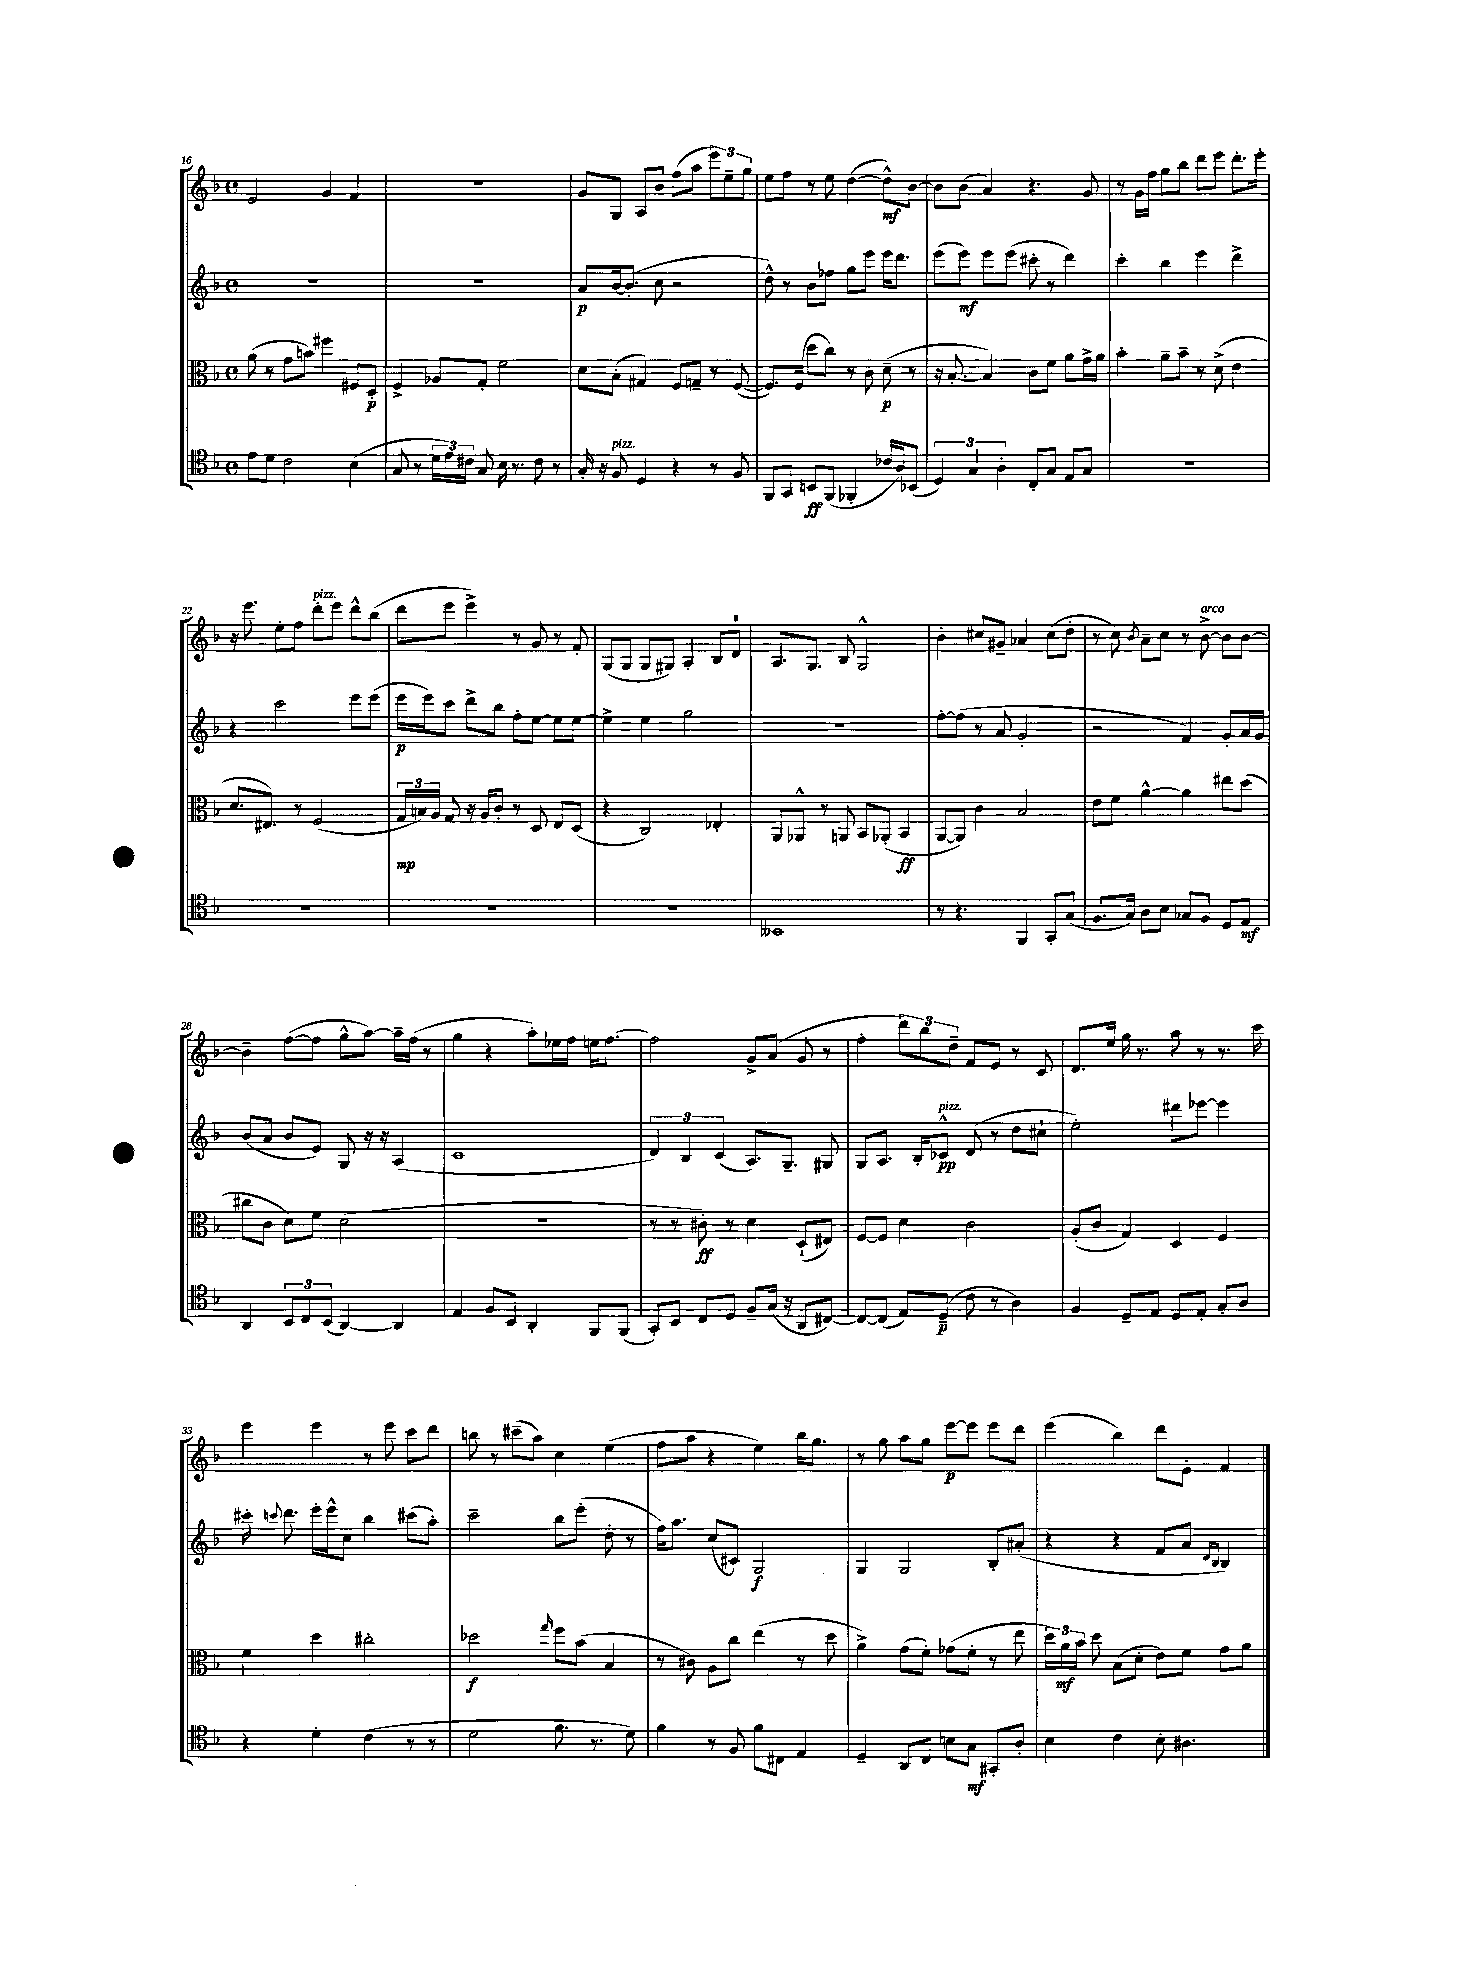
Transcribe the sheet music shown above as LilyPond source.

<<
\new StaffGroup <<
\new Staff = "s0" {
    \clef treble \key f \major \defaultTimeSignature \time 4/4
    \autoBeamOff e'2 g'4 f'4 |
    R1 |
    g'8[ g8] a8[ bes'8] f''8[( a''8] \tuplet 3/2 { e'''8[) e''8-- g''8] } |
    e''8[ f''8] r8 e''8 d''4~( d''8[-^\mf) bes'8]~ |
    bes'8[ bes'8]( a'4) r4. g'8 |
    r8 g'16[ f''16] g''8[ bes''8] d'''8[ e'''8] d'''8.[-. e'''16]-. |
    r16 e'''8. e''8[-. f''8] d'''8[-.^\markup { \italic "pizz." } e'''8] d'''8[-^ bes''8]( |
    d'''8[ e'''8] e'''4->) r8 g'8 r8 f'8-. |
    g8[( g8] g8[ gis8]) a4-. bes8[ d'8]-0 |
    a8.[ g8.] bes8 g2-^ |
    bes'4-. cis''8[ gis'8]-- aes'4 cis''8[( d''8]-. |
    r8 c''8) \acciaccatura { bes'8 } a'8[-- c''8] r8 bes'8~->^\markup { \italic "arco" } bes'8[ bes'8]~ |
    bes'4-- f''8[~( f''8] g''8[-^ a''8]~) a''16[-- f''16]( r8 |
    g''4 r4 a''8[-.) ees''16 f''16] e''16[ f''8.]~ |
    f''2 g'8[-> a'8]( g'8 r8 |
    f''4-. \tuplet 3/2 { d'''8[) bes''8 d''8]-- } f'8[ e'8] r8 c'8 |
    d'8.[ e''16] g''16 r8. a''8 r8 r8. c'''16 |
    e'''4 e'''4 r8 e'''8 c'''8[ d'''8] |
    b''8 r8 cis'''8[--( a''8]) c''4 e''4( |
    f''8[ a''8] r4 e''4) bes''16[ g''8.] |
    r8 g''8 a''8[ g''8] e'''8[~\p e'''8] e'''8[ d'''8] |
    e'''4( bes''4) d'''8[ e'8]-. f'4 \bar "|." |
}
\new Staff = "s1" {
    \clef treble \key f \major \defaultTimeSignature \time 4/4
    \autoBeamOff R1 |
    R1 |
    a'8[\p bes'16~ bes'8.]-.( c''8 r2 |
    d''8-^) r8 bes'8[ fes''8] g''8[ e'''8] e'''16[ d'''8.] |
    e'''8[( e'''8]\mf) e'''8[ e'''8]( cis'''8-. r8 d'''4) |
    c'''4-. bes''4 e'''4 d'''4-> |
    r4 c'''2 e'''8[ e'''8]( |
    e'''16[\p e'''16) c'''8] d'''8[-> bes''8] f''8[-. e''8]~ e''8[ e''8]~ |
    e''4-> e''4 g''2 |
    R1 |
    f''8[~-. f''8]( r8 a'8 g'2-. |
    r2 f'4) g'8[-. a'16 g'16] |
    bes'8[( a'8] bes'8[ e'8]) g8 r16 r16 a4( |
    c'1 |
    \tuplet 3/2 { d'4) bes4 c'4( } a8.[) g8.]-- gis8 |
    g8[ a8.] bes16[-. ces'8]-^\pp^\markup { \italic "pizz." } d'8( r8 d''8[ cis''8]-! |
    e''2-.) dis'''8[ ees'''8]~ ees'''4 |
    cis'''16-. \appoggiatura { c'''8 } d'''8. e'''16[-. e'''16-^ c''8] bes''4 cis'''8[( a''8]-.) |
    c'''2-- bes''8[ e'''8]-.( d''8-. r8 |
    f''16[) a''8.] c''8[( cis'8]) g2\f |
    g4 g2 bes8[-. ais'8]-.( |
    r4 r4 f'8[ a'8] \grace { d'16[ bes16] } bes4) \bar "|." |
}
\new Staff = "s2" {
    \clef alto \key f \major \defaultTimeSignature \time 4/4
    \autoBeamOff a'8( r8 g'8[ b'8]) fis''4 fis8[ d8]-.\p |
    f4-> aes8[ g8]-. f'2 |
    d'8[ bes8]-.( gis4) f8[ g8]-- r8 f8~( |
    f8.[) f16]( d''8[ c''8]) r8 c'8 d'8--\p( r8 |
    r16 bes8.~-. bes4) c'8[ f'8] a'8[ g'16-> a'16] |
    bes'4-. a'8[-- bes'8]-- r8 d'8->( e'4 |
    d'8.[ eis8.]) r8 f2( |
    \tuplet 3/2 { g16[\mp b16) a16] } g8 r16 a16[ c'8]-. r8 d8 e8[ d8]( |
    r4 c2) ees4-. |
    a,8[ aes,8]-^ r8 a,8 bes,8[ aes,8]-.( bes,4\ff |
    a,8[~ a,8]) c'4 bes2 |
    e'8[ f'8] a'4~-^ a'4 eis''8[ d''8]( |
    cis''8[ c'8] d'8[) f'8] d'2( |
    r1 |
    r8 r8 cis'8-.\ff) r8 d'4 d8[-!( eis8]) |
    f8[~ f8] d'4 c'2 |
    a8[-.( c'8] g4) d4 f4 |
    f'4 d''4 cis''2-. |
    des''2\f \grace { g''16 } f''8[ bes'8]( bes4 |
    r8 cis'8) a8[ c''8] e''4( r8 d''8 |
    a'4->) g'8[( f'8]-.) ges'8[( f'8]-. r8 e''8 |
    \tuplet 3/2 { d''16[) a'16\mf bes'16] } d''8 bes8[( d'8]-. e'8[) f'8] g'8[ a'8] \bar "|." |
}
\new Staff = "s3" {
    \clef tenor \key f \major \defaultTimeSignature \time 4/4
    \autoBeamOff e'8[ d'8] c'2 bes4( |
    g8 r8 \tuplet 3/2 { d'16[ e'16) cis'16] } g8 bes16 r8. cis'8 r8 |
    g16-. r16 f8^\markup { \italic "pizz." } d4 r4 r8 f8 |
    f,8[ g,8] b,8[\ff f,8]( fes,4-. ces'16[ a16) bes,8]( |
    \tuplet 3/2 { d4) g4 a4-. } c8[-. g8] e8[ g8] |
    R1 |
    R1 |
    R1 |
    R1 |
    beses,1 |
    r8 r4. f,4 g,8[-. g8]( |
    f8.[ g16]) a8[ bes8] ges8[ f8] d8[ e8]\mf |
    a,4 \tuplet 3/2 { bes,8[ c8 bes,8]( } a,4~) a,4 |
    e4 f8[ bes,8] a,4-. f,8[ f,8]( |
    g,8[-.) bes,8] c8[ d8] f8[-- g16]( r16 a,8[ cis8]~) |
    cis8[~ cis8]( e8[) d8]--\p( c'8 r8 a4) |
    f4 d8[-- e8] d8[ e8]-. g8[-. a8] |
    r4 d'4-. c'4( r8 r8 |
    d'2 f'8. r8. d'8) |
    f'4 r8 f8 f'8[ cis8] e4 |
    d4-- a,8[ c8] b8[ g8]\mf gis,8[-. a8]-. |
    bes4 c'4 bes8-. ais4. \bar "|." |
}
>>
>>
\layout { \context { \Score currentBarNumber = #16 } }
